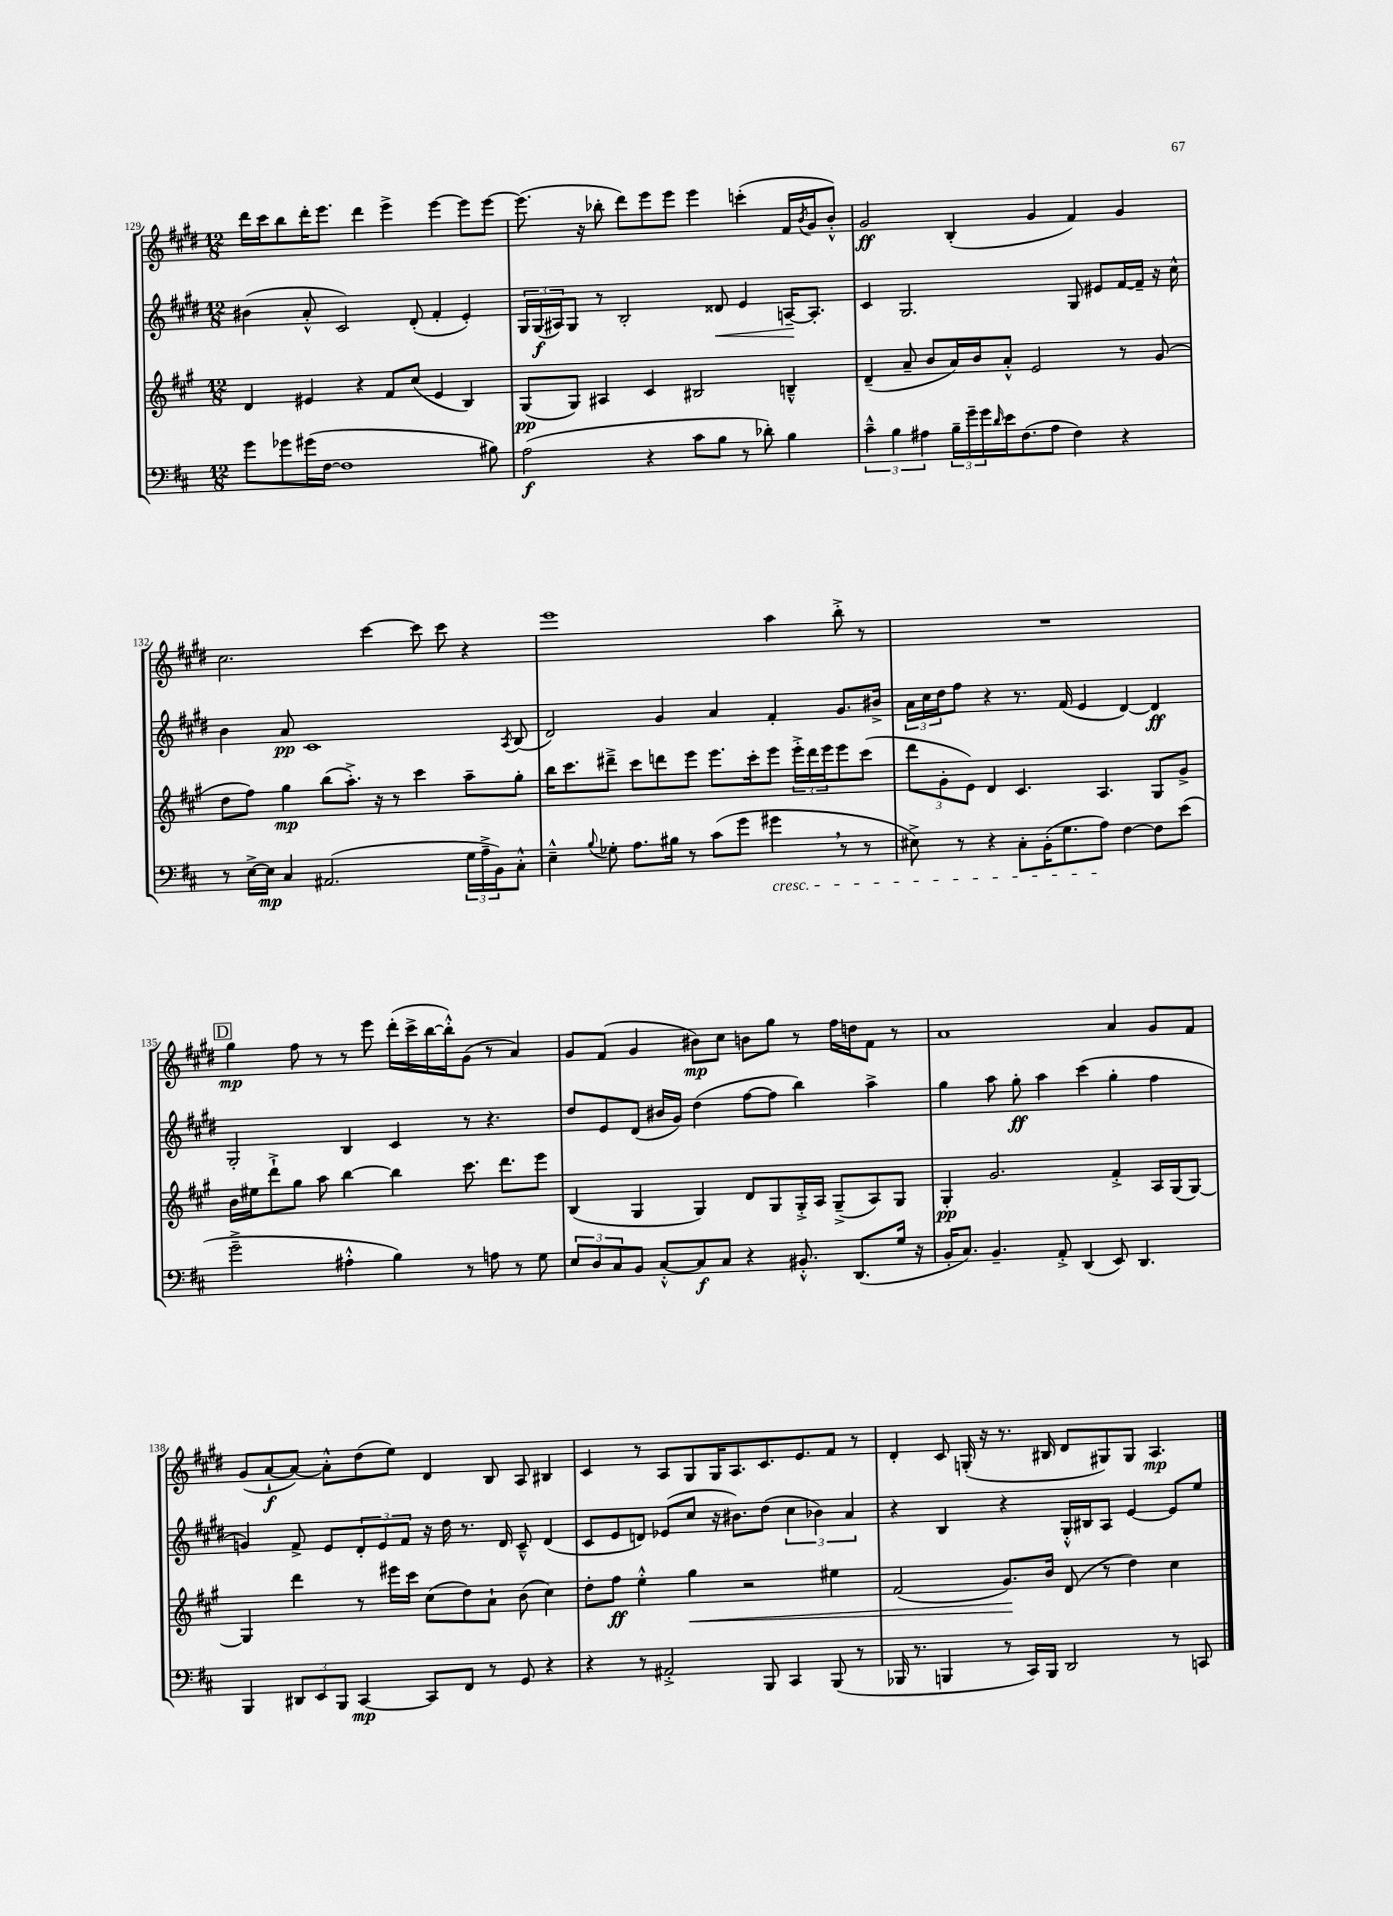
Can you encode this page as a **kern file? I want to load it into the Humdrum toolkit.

**kern	**kern	**kern	**kern
*staff4	*staff3	*staff2	*staff1
*clefF4	*clefG2	*clefG2	*clefG2
*k[f#c#]	*k[f#c#g#]	*k[f#c#g#d#]	*k[f#c#g#d#]
*M12/8	*M12/8	*M12/8	*M12/8
8g\L	4d/	(4b#\	16ddd#\LL
.	.	.	16ccc#\J
8g-\	.	.	8bb\
(16g#\L	4e#/	8a'^^/	16ddd#'\K
[16F#\JJ	.	.	8.eee\J
1F#]	.	2c#/)	.
.	4r	.	4ddd#\
.	8f#/L	.	4eee^\
.	(8cc#/J	(8d#'/	.
.	4e#/	4f#'/	[4eee\
.	4B/)	4e'/)	8eee\]L
8B#\)	.	.	[8eee\J
=	=	=	=
(2A\	(8G#/L	24G#/LL	(8.eee\]
.	.	(24G#/	.
.	.	24A#/J)	.
.	8G#/J)	8G#/J	.
.	.	.	16r
.	4A#/	8r	8bb-'\
.	.	2B'/	8ddd#\L)
4r	4c#/	.	8eee\
.	.	.	8eee\J
8c#\L	2B#/	.	4eee\
8B\J	.	8d##/	.
8r	.	4e/	(4ccc'\
8d-'\)	.	.	.
4B\	4B~^^/	[16A~/LK	16f#/LL
.	.	.	8qb/
.	.	8.A'/]J	16g#/J
.	.	.	8b'^^/J)
=	=	=	=
6c#~^^\	(4d~/	4c#/	2g#/
6B\	.	.	.
.	8a~/	2.G#/	.
6A#\	.	.	.
.	8b/L	.	.
24B~\LL	16a/L)	.	(4B'/
24g~\	.	.	.
.	16b/J	.	.
24g\	.	.	.
16qqd/	.	.	.
16e\J	8a'^^/J	.	.
(8.F#\	.	.	.
.	2e/	.	4g#/
8A#\J	.	.	.
4F#\)	.	8G#/	4f#/)
.	.	8e#/L	.
4r	8r	[16f#/L	4g#/
.	.	16f#~/]JJ	.
.	(8g#/	16r	.
.	.	16cc#^^\	.
=	=	=	=
8r	8dd\L	4b\	2.cc#\
[16E^\LL	8ff#\J)	.	.
16E\]JJ	.	.	.
4C#/	4gg#\	8a/	.
.	.	1c#	.
(2.AA#/	(8bb\L	.	.
.	8.aa'^\J)	.	.
.	.	.	[4ccc#\
.	16r	.	.
.	8r	.	.
.	4ccc#\	.	8ccc#\]
.	.	.	8ccc#\
24G\LL	8aa~\L	.	4r
24A~^\	.	.	.
24BB\J)	.	.	.
.	.	8qA/	.
8C#'^^\J	8gg#'\J	(8B/	.
=	=	=	=
4E~^^\	16bb\LK	2d#/)	1eee
.	8.ccc#\	.	.
8qqB/	.	.	.
8G-'\	8ddd#~^\J	.	.
8.A\L	8ccc#\L	.	.
.	8ddd\	4g#/	.
16B#\Jk	.	.	.
8r	8eee\J	.	.
(8c#\L	8.eee\L	4a/	.
8g\J	.	.	.
.	16ccc#'\k	.	.
4g#\	8eee\J	4f#'/	4aa\
.	24eee'^\LL	.	.
.	24ddd\	.	.
.	24eee\J	.	.
8r	8eee\	8.g#/L	8bb'^\
8r	(8ccc#\J	.	8r
.	.	16b#^/Jk	.
=	=	=	=
8E#^\)	12ddd\L	24a\LL	1.r
.	.	24cc#\	.
.	12g#'\	24dd#\J	.
8r	.	8ff#\J	.
.	12e\J)	.	.
4r	4d/	4r	.
8C#'\L	4.c#/	8.r	.
(16BB'\K	.	.	.
8.G\	.	(16f#/	.
.	.	4e/	.
8A\J)	4.A/	.	.
[4F#\	.	[4d#/)	.
8F#\]L	8G#/L	4d#/]	.
(8e\J	8g#^/J	.	.
=	=	=	=
2g~^\	16b\LL	2G#'/	4gg#\
.	16ee#\J	.	.
.	8ddd`^\	.	.
.	8gg#\J	.	8ff#\
.	8aa\	.	8r
4A#'^^\	[4bb\	4B/	8r
.	.	.	8eee\
4B\)	4bb\]	4c#/	(16ddd#'\LL
.	.	.	16ccc#^\
.	.	.	[16bb\
.	.	.	16bb'^^\]J)
8r	8.ccc#\	8r	(8g#\J
8A\	.	4.r	8r
.	8.ddd\L	.	.
8r	.	.	4a/)
8G\	8eee\J	.	.
=	=	=	=
12E/L	(4B/	8dd#/L	8g#/L
12D/	.	.	.
.	.	8e/	(8f#/J
12C#/	.	.	.
8BB/J	4G#/	(8d#/J	4g#/
[8C#'^^/L	.	16b#/LL	.
.	.	16g#/JJ)	.
8C#/]	4G#/)	(4dd#\	8b#\L)
8C#/J	.	.	8cc#\J
4r	8d/L	[8ff#\L	8b\L
.	8G#/	8ff#\]J	8gg#\J
8.BB#'^^/	16G#'^/L	4bb\)	8r
.	16A/JJ	.	.
.	(8G#~^/L	.	16ff#\LL
(8.DD/L	.	.	16dd\J
.	8A/)	4aa^\	8f#\J
16G/Jk	8G#/J	.	8r
16r	.	.	.
=	=	=	=
16BB'/LK	4G#'/	4gg#\	1a
8.C#/J)	.	.	.
4.BB~/	2.g#/	8aa\	.
.	.	8gg#'\	.
.	.	4aa\	.
8AA'^/	.	.	.
(4DD/	.	(4ccc#\	.
8EE/)	4f#'^/	4gg#'\	4a/
4.DD/	.	.	.
.	16A/LL	4ff#\	8g#/L
.	(16G#/J	.	.
.	[8G#/J)	.	8f#/J
=	=	=	=
4BBB/	4G#/]	4g/)	(8g#/L
.	.	.	[8a`/
12DD#/L	4ddd\	8f#^/	8a/_J)
12EE/	.	.	.
.	.	8e/L	8a'^^\]L
12BBB/J	.	.	.
[4CC#/	8r	12d#'/	(8dd#\
.	.	12e/	.
.	16eee#\LL	.	8ee\J)
.	.	12f#/J	.
.	16ccc#\JJ	.	.
8CC#/]L	(8cc#\L	16r	4d#/
.	.	16dd#\	.
8FF#/J	8dd\)	8.r	.
8r	8a`\J	.	8B/
.	.	16d#/	.
8GG/	(8b\	8c#~^^/	8A/
4r	4cc#\)	(4d#/	4B#/
=	=	=	=
4r	8dd'\L	8c#/L	4c#/
.	8ff#\J	8e/	.
8r	4ee'^^\	8d/J)	8r
2AA#'^/	.	(8e-/L	8A/L
.	4gg#\	8cc#/J	8G#/
.	.	16r	16G#/K
.	.	8.b#\L)	8.A/
.	2r	.	.
8BBB/	.	(8dd#\J	8.c#/
4CC#/	.	6cc#\	.
.	.	.	8.e/
.	.	6b-\)	.
(8BBB/	4ee#\	.	8f#/J
.	.	6a/	.
8r	.	.	8r
=	=	=	=
16BBB-/	(2f#/	4r	4d#'/
8.r	.	.	.
4BBB/	.	4B/	8c#/
.	.	.	(16G'/
.	.	.	16r
8r	8.g#/L)	4r	8.r
16CC#/LL)	.	.	.
16BBB/JJ	16b/Jk	.	16B#/
2DD/	(8d/	16G#'^^/LL	8d#/L
.	.	16B#/J	.
.	8r	8A/J	8G#/)
.	4dd\)	[4e/	8G#/J
.	.	.	4.A/
8r	4cc#\	8e/]L	.
8CC/	.	8ee/J	.
==	==	==	==
*-	*-	*-	*-
